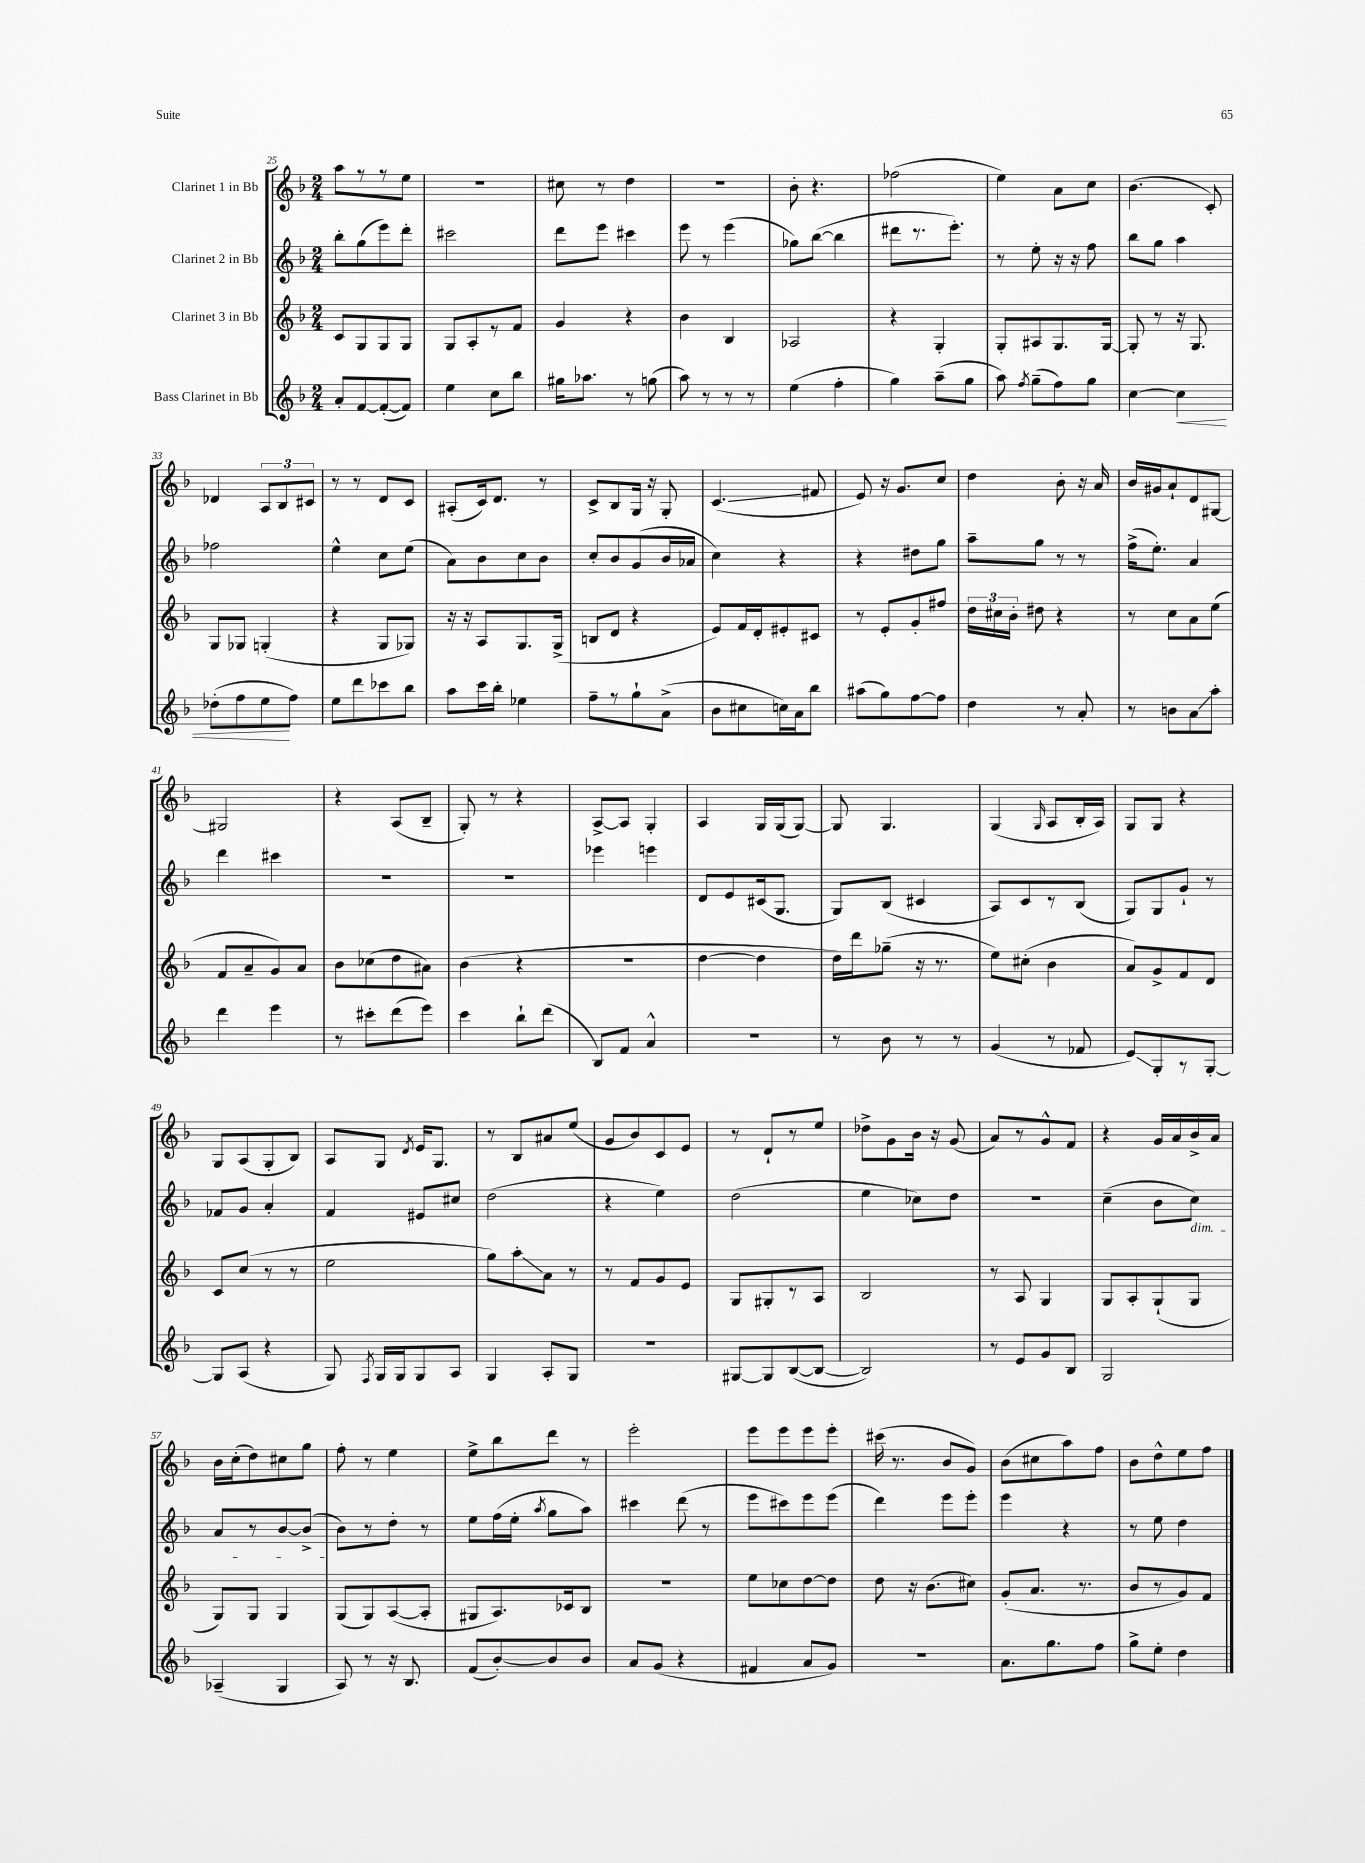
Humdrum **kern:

**kern	**kern	**kern	**kern
*staff4	*staff3	*staff2	*staff1
*clefG2	*clefG2	*clefG2	*clefG2
*k[b-]	*k[b-]	*k[b-]	*k[b-]
*M2/4	*M2/4	*M2/4	*M2/4
8a'	8c	8bb-'	8aa
[8f	8G	(8gg	8r
(8f'_	8G	8eee)	8r
8f])	8G	8ddd'	8ee
=	=	=	=
4ee	8G	2ccc#	2r
.	8A'	.	.
8cc	8r	.	.
8bb-	8f	.	.
=	=	=	=
16gg#	4g	8ddd	8cc#
8.aa-	.	.	.
.	.	8eee	8r
8r	4r	4ccc#	4dd
(8gg	.	.	.
=	=	=	=
8aa)	4b-	8eee	2r
8r	.	8r	.
8r	4B-	(4eee	.
8r	.	.	.
=	=	=	=
(4ee	2A-	8gg-)	8b-'
.	.	([8bb-	4.r
4ff'	.	4bb-]	.
=	=	=	=
4gg)	4r	8ddd#	(2ff-
.	.	8.r	.
(8aa~	4G'	.	.
.	.	8.eee')	.
8gg	.	.	.
=	=	=	=
8aa)	8G'	8r	4ee)
8qff	.	.	.
(8gg~	8A#	8ee'	.
8ff)	8.G	16r	8a
.	.	16r	.
8gg	.	8ff	8cc
.	[16G	.	.
=	=	=	=
[4cc	8G']	8bb-	(4.b-
.	8r	8gg	.
4cc]	16r	4aa	.
.	8.G	.	.
.	.	.	8c')
=	=	=	=
(8dd-'	8G	2ff-	4d-
8ff	8G-	.	.
8ee	(4G'	.	12A
.	.	.	12B-
8ff)	.	.	.
.	.	.	12c#
=	=	=	=
8ee	4r	4ee^^	8r
8ddd	.	.	8r
8ccc-	8G	8cc	8d
8bb-	8G-)	(8ee	8c
=	=	=	=
8aa	16r	8a)	(8A#'
.	16r	.	.
16ccc	8A	8b-	16c)
16bb-'	.	.	8.d
4ee-	8.G	8cc	.
.	.	8b-	8r
.	(16G^	.	.
=	=	=	=
8ff~	8B	8cc'	8c^
8r	8d	8b-	8B-
8gg`	4r	(8g	16G
.	.	.	16r
(8a^	.	16b-	8G'
.	.	16a-	.
=	=	=	=
8b-	8e)	4cc)	(4.c
8cc#	16f	.	.
.	16d'	.	.
16cc)	8e#'	4r	.
16a	.	.	.
8bb-	8c#	.	8f#
=	=	=	=
(8aa#	8r	4r	8e)
8gg)	8e'	.	16r
.	.	.	8.g
[8ff	8g'	8dd#	.
8ff]	8ff#	8gg	8cc
=	=	=	=
4dd	24dd	8aa~	4dd
.	24cc#	.	.
.	24b-'	.	.
.	8dd#	8gg	.
8r	4r	8r	8b-'
8a'	.	8r	16r
.	.	.	16a
=	=	=	=
8r	8r	(16ff^	16b-
.	.	8.ee')	16g#
8b	8cc	.	8a`
8a	8a	4a	8d
8aa'	(8ee	.	[8G#
=	=	=	=
4ddd	8f	4ddd	2G#]
.	8a~	.	.
4eee	8g)	4ccc#	.
.	8a	.	.
=	=	=	=
8r	8b-	2r	4r
8ccc#'	(8cc-	.	.
(8ddd	8dd	.	(8A
8eee)	8a#)	.	8B-~
=	=	=	=
4ccc	(4b-	2r	8G')
.	.	.	8r
8bb-`	4r	.	4r
(8ddd	.	.	.
=	=	=	=
8B-)	2r	4eee-	[8A^
8f	.	.	8A]
4a^^	.	4eee	4G'
=	=	=	=
2r	[4dd	8d	4A
.	.	8e	.
.	4dd]	(16c#	16G
.	.	8.G	(16G
.	.	.	[8G)
=	=	=	=
8r	16dd)	8G)	8G]
.	16ddd	.	.
8b-	(8gg-~	(8B-	4.G
8r	16r	4c#	.
.	8.r	.	.
8r	.	.	.
=	=	=	=
(4g	8ee)	8A)	(4G
.	(8cc#'	8c	.
.	.	.	16qqG
8r	4b-	8r	8A
8f-	.	(8B-	16B-'
.	.	.	16A)
=	=	=	=
8e)	8a)	8G)	8G
8G'	8g^	8G	8G
8r	8f	8g`	4r
[8G'	8d	8r	.
=	=	=	=
8G]	8c	8f-	8G
(8A	(8cc	8g	(8A
4r	8r	4a'	8G'
.	8r	.	8B-)
=	=	=	=
8G)	2ee	4f	8A
8qF	.	.	.
16G	.	.	8G
16G	.	.	.
.	.	.	8qd
8G	.	8e#	16e
.	.	.	8.G
8A	.	8cc#	.
=	=	=	=
4G	8gg)	(2dd	8r
.	8aa'	.	8B-
8A'	8a	.	8a#
8G	8r	.	(8ee
=	=	=	=
2r	8r	4r	8g
.	8f	.	8b-)
.	8g	4ee)	8c
.	8e	.	8e
=	=	=	=
[8G#	8G	(2dd	8r
8G#]	8G#'	.	8d`
([8B-	8r	.	8r
8B-_	8A	.	8ee
=	=	=	=
2B-])	2B-	4ee	8dd-^
.	.	.	8g
.	.	8cc-)	16b-
.	.	.	16r
.	.	8dd	(8g
=	=	=	=
8r	8r	2r	8a)
8e	8A	.	8r
8g	4G	.	8g^^
8B-	.	.	8f
=	=	=	=
2G	8G	(4cc~	4r
.	8A'	.	.
.	(8G`	8b-	16g
.	.	.	16a
.	8G	8cc)	16b-^
.	.	.	16a
=	=	=	=
(4A-~	8G)	8a	16b-
.	.	.	(16cc'
.	8G	8r	8dd)
4G	4G	[8b-	8cc#
.	.	(8b-^]	8gg
=	=	=	=
8A)	(8G	8b-)	8ff'
8r	8G)	8r	8r
16r	([8A	8dd'	4ee
8.B-	.	.	.
.	8A']	8r	.
=	=	=	=
(8f	8G#	8ee	8ee^
[8b-')	8.A)	(16ff	8bb-
.	.	16ee'	.
.	.	8qaa	.
8b-]	.	8gg	8ddd
.	16c-	.	.
8b-	8B-	8aa)	8r
=	=	=	=
8a	2r	4ccc#	2eee'
(8g	.	.	.
4r	.	(8ddd	.
.	.	8r	.
=	=	=	=
4f#	8ee	8eee	8eee
.	8cc-	8ccc#)	8eee
8a	[8dd	8eee	8eee
8g)	8dd]	(8eee	8eee'
=	=	=	=
2r	8dd	4ddd)	(16ccc#
.	.	.	8.r
.	16r	.	.
.	(8.b-	.	.
.	.	8eee	8b-
.	8cc#)	8eee'	8g)
=	=	=	=
8.a	(8g'	4eee	(8b-
.	8.a	.	8cc#
8.gg	.	.	.
.	.	4r	8aa)
.	8.r	.	.
8ff	.	.	8ff
=	=	=	=
8gg^	8b-	8r	8b-
8ee'	8r	8ee	8dd^^
4dd	8g)	4dd	8ee
.	8f	.	8ff
==	==	==	==
*-	*-	*-	*-
